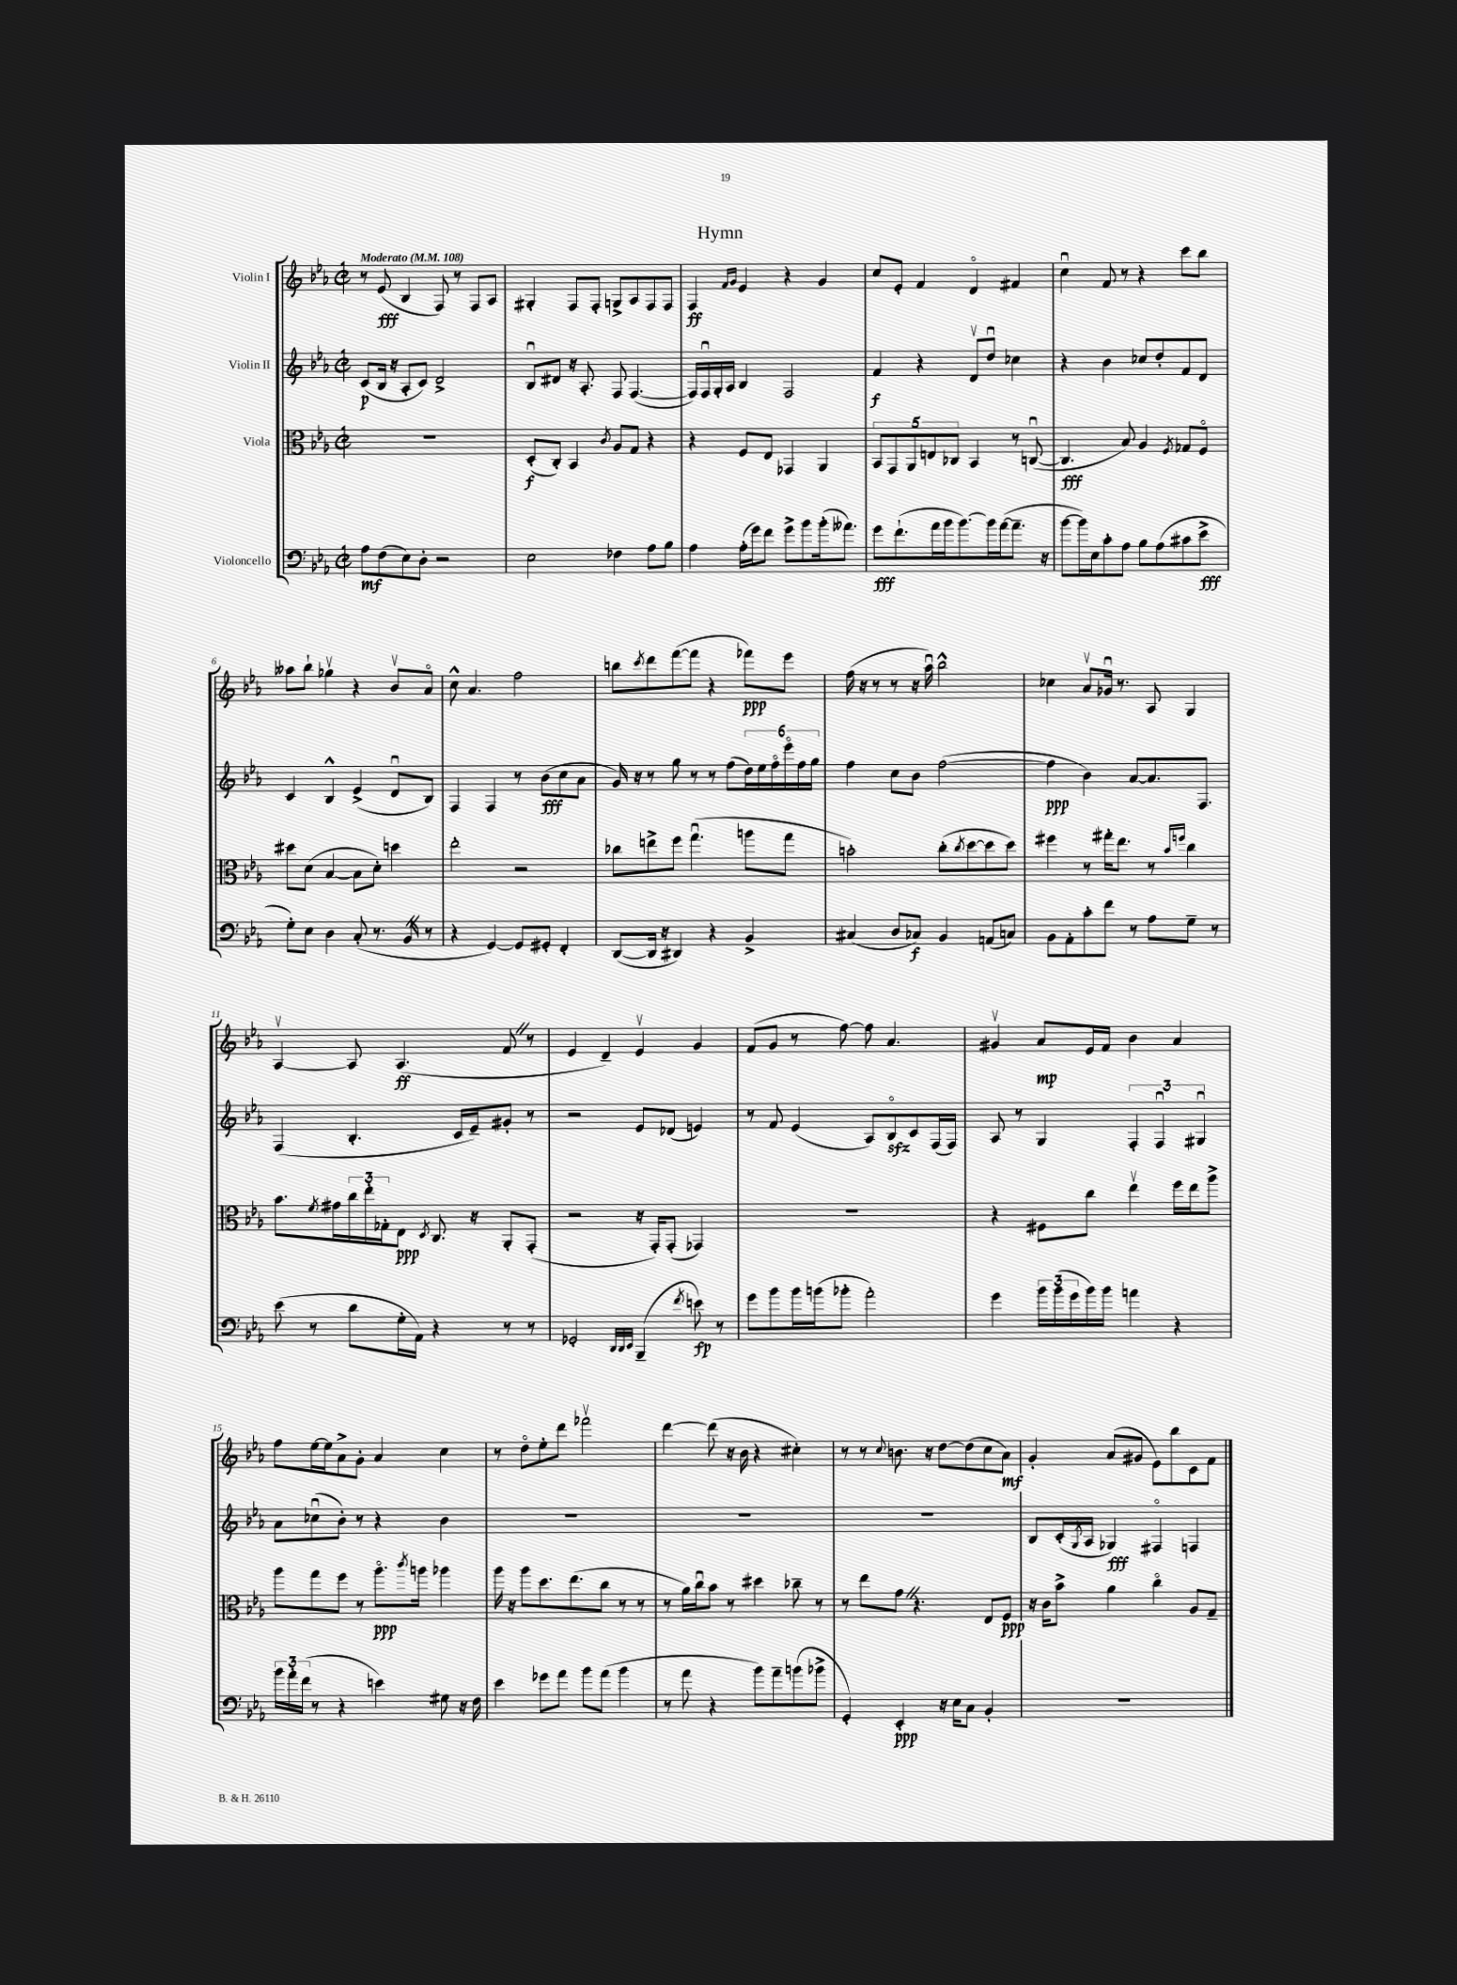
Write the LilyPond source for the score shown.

\header { title = "Hymn" }
<<
\new StaffGroup <<
\new Staff = "s0" \with { instrumentName = "Violin I" } {
    \clef treble \key ees \major \defaultTimeSignature \time 2/2 \tempo "Moderato" 4 = 108
    r8 ees'8\fff( bes4 f8) r8 f8 aes8 |
    gis4-. f8 f8-. g8-> aes8 f8 f8 |
    f4\ff \grace { f'16 g'16 } ees'4 r4 g'4 |
    c''8 ees'8-. f'4 d'4\flageolet fis'4 |
    c''4\downbow f'8 r8 r4 c'''8 bes''8 |
    aeses''8 bes''8-! ges''4\upbow r4 bes'8\upbow aes'8\flageolet |
    c''8-^ aes'4. f''2 |
    b''8 \acciaccatura { c'''8 } d'''8 f'''8~( f'''8 r4 fes'''8\ppp) ees'''8 |
    f''16( r16 r8 r8 r16 aes''16\downbow) bes''2-^ |
    ces''4 aes'8\upbow ges'16\downbow r8. aes8 g4 |
    aes4~\upbow aes8 aes4.\ff( f'8 \once \override BreathingSign.text = \markup { \musicglyph "scripts.caesura.straight" } \breathe r8 |
    ees'4 d'4--) ees'4\upbow g'4 |
    f'8( g'8 r8 f''8~) f''8 aes'4. |
    gis'4\upbow aes'8\mp ees'16 f'16 bes'4 aes'4 |
    f''8 ees''16~ ees''16 aes'8-> g'8-. aes'4 c''4 |
    r8 d''8\flageolet ees''8-. d'''8 fes'''2\upbow |
    d'''4~ d'''8( r16 bes'16 r4 cis''4-.) |
    r8 r8 \appoggiatura { c''8 } b'8. r16 d''8~ d''8( c''8 aes'8\mf) |
    g'4-. aes'8( gis'8 ees'8) bes''8 c'8 f'8 \bar "|." |
}
\new Staff = "s1" \with { instrumentName = "Violin II" } {
    \clef treble \key ees \major \defaultTimeSignature \time 2/2
    c'8\p( bes16 r16 aes8-. c'8) d'2-> |
    bes8\downbow dis'8 r16 aes8.-. f8 f4.~( |
    f16) f16\downbow g16-. aes16 bes4 f2 |
    f'4\f r4 d'8\upbow d''8\downbow ces''4 |
    r4 bes'4 ces''8 d''8-. f'8 d'8 |
    c'4 bes4-^ ees'4->( d'8\downbow bes8) |
    f4 f4 r8 bes'8\fff( c''8 aes'8 |
    g'16) r16 r8 g''8 r8 r8 f''8( \tuplet 6/4 { d''16) ees''16 f''16\flageolet ees'''16\flageolet f''16 g''16 } |
    f''4 c''8 bes'8 f''2~( |
    f''4\ppp bes'4) aes'8~ aes'8. f8. |
    f4( bes4.-. c'16 ees'16--) gis'8-. r8 |
    r2 ees'8 des'8( e'4) |
    r8 f'8 ees'4( aes8) bes8\flageolet\sfz c'8 f16( f16) |
    aes8 r8 g4 \tuplet 3/2 { f4-. f4\downbow gis4\downbow } |
    aes'8 ces''8\downbow( bes'8-.) r8 r4 bes'4 |
    R1 |
    R1 |
    R1 |
    bes8 c'16-.( \acciaccatura { g8 } aes16 ges4\fff) fis4\flageolet f4 \bar "|." |
}
\new Staff = "s2" \with { instrumentName = "Viola" } {
    \clef alto \key ees \major \defaultTimeSignature \time 2/2
    R1 |
    d8-.\f( c8-.) bes,4 \acciaccatura { c'8 } aes8 g8 r4 |
    r4 f8 ees8 ges,4 aes,4 |
    \tuplet 5/4 { bes,8 g,8 aes,8 e8 ces8 } bes,4 r8 c8~\downbow( |
    c4.\fff bes8) aes4 \acciaccatura { f8 } ges8 f8\flageolet |
    dis''8 d'8( bes4~ bes8 d'8-.) d''4 |
    ees''2-. r2 |
    ces''8 e''8-> f''8 g''4.\downbow( a''8 g''8 |
    b'2-.) c''8-.( \acciaccatura { c''8 } d''8~ d''8 d''8) |
    fis''4 r8 gis''16-. ees''8. r8 \grace { bes'16 f''16 } c''4 |
    bes'8. \acciaccatura { f'8 } gis'16 \tuplet 3/2 { c''16 ees''16-. ges16-. } ees8\ppp \acciaccatura { d8 } c8. r16 aes,8-. g,8-.( |
    r2 r16 g,16-.) g,8-.( ges,4) |
    R1 |
    r4 fis8 c''8 ees''4\upbow f''16 ees''16 aes''8-> |
    aes''8 g''8 f''8 r8 aes''8.\flageolet\ppp \acciaccatura { c'''8 } a''16 aes''4 |
    aes''16 r16 aes''8 d''8. ees''8.( c''8 r8 r8 |
    r8 aes'16) c''16\downbow bes'8 r8 dis''4 ces''8-- r8 |
    r8 ees''8 g'8 \once \override BreathingSign.text = \markup { \musicglyph "scripts.caesura.straight" } \breathe r4. ees8 f8\ppp |
    r16 c'16 bes'8-> aes'4 c''4\flageolet aes8 g8-- \bar "|." |
}
\new Staff = "s3" \with { instrumentName = "Violoncello" } {
    \clef bass \key ees \major \defaultTimeSignature \time 2/2
    aes8\mf f8( ees8) d8-. r2 |
    ees2 fes4 aes8 bes8 |
    aes4 aes16-.( g'16) f'8 g'8-> bes'8 bes'16-.( aeses'8.) |
    g'8\fff f'8.-!( aes'16 bes'16 bes'8.~) bes'16 aes'16~( aes'8.-- r16 |
    bes'8~ bes'16) ees16 c'8-. aes8 bes8 aes8( cis'8 ees'8->\fff |
    g8-.) ees8 d4 c8-.( r8. bes,16 \once \override BreathingSign.text = \markup { \musicglyph "scripts.caesura.straight" } \breathe r8 |
    r4 g,4~) g,8 gis,8-. f,4-. |
    d,8~( d,16 r16 dis,4) r4 bes,4-> |
    cis4( d8 ces8\f) bes,4 a,8( c8) |
    bes,8 aes,8-. c'8-. f'8 r8 aes8 g8-- r8 |
    ees'8( r8 d'8 g16-. aes,16) r4 r8 r8 |
    ges,2-. \grace { d,32 d,32 ees,32 } bes,,4--( \acciaccatura { f'8 } e'8\fp) r8 |
    g'8 bes'8 bes'16 b'16( bes'8-. aes'2-.) |
    g'4 \tuplet 3/2 { bes'16 bes'16( g'16 } bes'16) bes'16 a'4 r4 |
    \tuplet 3/2 { bes'16 aes'16-. f'16( } r8 r4 e'4) gis8 r16 f16 |
    ees'4 ges'8 aes'8 bes'8 aes'8( bes'4 |
    r8 aes'8 r4 bes'8) aes'8-- b'8( bes'8-> |
    g,4-.) ees,4-.\ppp r16 ees16 c8 bes,4-. |
    R1 \bar "|." |
}
>>
>>
